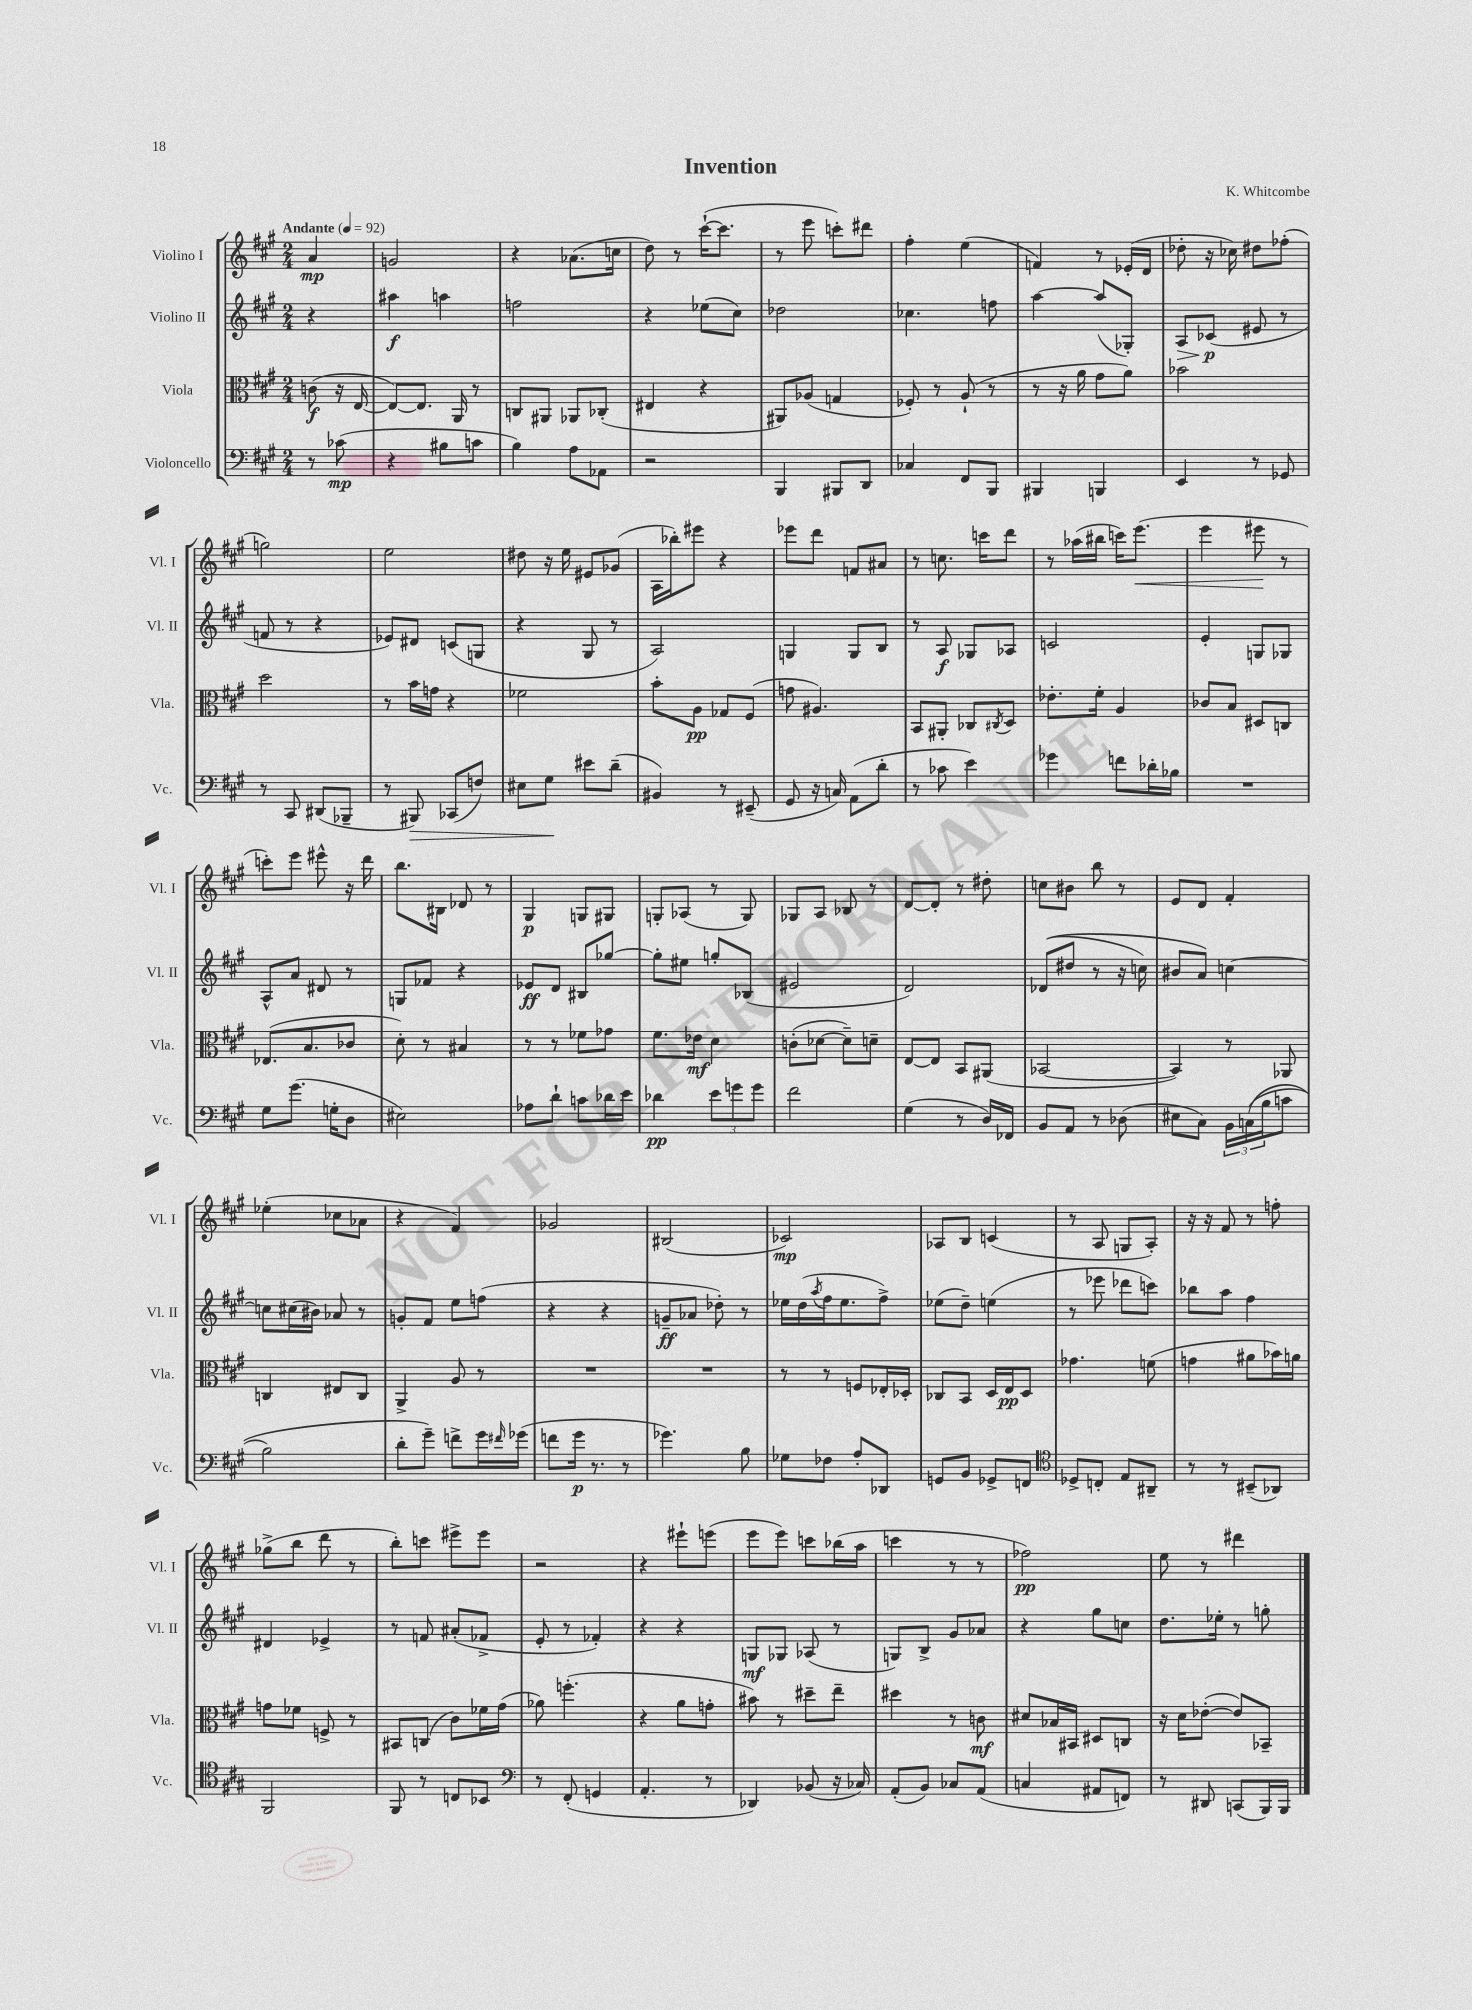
\header { title = "Invention" composer = "K. Whitcombe" }
<<
\new StaffGroup <<
\new Staff = "s0" \with { instrumentName = "Violino I" shortInstrumentName = "Vl. I" } {
    \clef treble \key a \major \numericTimeSignature \time 2/4 \partial 4 \tempo "Andante" 4 = 92
    a'4\mp |
    g'2 |
    r4 aes'8.( c''16 |
    d''8) r8 cis'''16~-!( cis'''8. |
    r8 e'''8 c'''8-.) dis'''8 |
    fis''4-. e''4( |
    f'4) r8 ees'16-.( d'16 |
    des''8-. r16 ces''16) dis''8 fes''8-.( |
    g''2) |
    e''2 |
    dis''8 r16 e''16 eis'8 ges'8( |
    a16 bes''16-.) eis'''8 r4 |
    ees'''8 d'''8 f'8 ais'8 |
    r8 c''8. c'''16 d'''8 |
    r8 aes''16( bis''16 c'''16) e'''8.\<( |
    e'''4 eis'''8\! r8 |
    c'''8-.) e'''8 eis'''8-^ r16 d'''16 |
    b''8. bis16 des'8 r8 |
    gis4\p g8 gis8 |
    g8-. aes8( r8 g8) |
    ges8 a8 bes8 r8 |
    d'8~ d'8-. r8 dis''8-. |
    c''8 bis'8 b''8 r8 |
    e'8 d'8 fis'4-. |
    ees''4-.( ces''8 aes'8 |
    r4 fis'4) |
    ges'2 |
    bis2( |
    ces'2\mp) |
    aes8 b8 c'4( |
    r8 a8 g8 a8-.) |
    r16 r16 fis'8 r8 f''8-. |
    ges''8->( b''8 d'''8 r8 |
    b''8-.) c'''8 eis'''8-> eis'''8 |
    r2 |
    r4 eis'''8-! e'''8( |
    e'''8 e'''8) c'''8 bes''16( a''16 |
    c'''4 r8 r8 |
    fes''2\pp) |
    e''8 r8 dis'''4 \bar "|." |
}
\new Staff = "s1" \with { instrumentName = "Violino II" shortInstrumentName = "Vl. II" } {
    \clef treble \key a \major \numericTimeSignature \time 2/4 \partial 4
    r4 |
    ais''4\f a''4 |
    f''2 |
    r4 ees''8( cis''8) |
    des''2 |
    ces''4. f''8 |
    a''4~ a''8( ges8-.) |
    a8\> ces'8\p\!( eis'8 r8 |
    f'8 r8 r4 |
    ees'8) dis'8 c'8( g8 |
    r4 gis8 r8 |
    a2) |
    g4 g8 b8 |
    r8 a8\f ges8 aes8 |
    c'2 |
    e'4-. g8 ges8 |
    a8-^ a'8 dis'8 r8 |
    g8 fes'8 r4 |
    ees'8\ff d'8 bis8 ges''8~ |
    ges''8-. eis''8 g''8-. bes8( |
    eis'2 |
    d'2) |
    des'8(\( dis''8 r8 r16 c''16) |
    bis'8 a'8\) c''4~ |
    c''8 cis''16( bis'16) aes'8 r8 |
    g'8-. fis'8 e''8 f''8( |
    r4 r4 |
    g'8--\ff aes'8 des''8-.) r8 |
    ees''16 d''16( \acciaccatura { a''8 } fis''16 ees''8. fis''8->) |
    ees''8( d''8--) e''4( |
    r8 ees'''8 des'''8 c'''8) |
    bes''8 a''8 fis''4 |
    dis'4 ees'4-> |
    r8 f'8 ais'8-.( fes'8-> |
    e'8-. r8 fes'4-.) |
    r4 r4 |
    g8\mf ges8 aes8( r8 |
    g8) b8-> gis'8 aes'8 |
    r4 gis''8 c''8 |
    d''8. ees''16-. r8 g''8-. \bar "|." |
}
\new Staff = "s2" \with { instrumentName = "Viola" shortInstrumentName = "Vla." } {
    \clef alto \key a \major \numericTimeSignature \time 2/4 \partial 4
    c'8\f( r16 e16~ |
    e8~) e8. a,16 r8 |
    c8 ais,8 aes,8 ces8-.( |
    eis4 r4 |
    ais,8) aes8( g4 |
    fes8-.) r8 a8-!( r8 |
    r8 r16 a'16 gis'8 a'8) |
    bes'2 |
    d''2 |
    r8 b'16 g'16 r4 |
    fes'2 |
    b'8-. a8\pp ges8 fis8( |
    g'8 ais4.) |
    b,8 ais,8-. ces8 \acciaccatura { cis8 } d8 |
    ees'8.-. fis'16-. a4 |
    ces'8 b8 dis8 c8 |
    ees8.( b8. ces'8 |
    d'8-.) r8 bis4 |
    r8 r8 fes'8 ges'8 |
    fis'8. ees'16\mf d'4 |
    c'8-.( des'8~ des'8--) d'8-- |
    e8~ e8 b,8 ais,8( |
    bes,2~ |
    bes,4) r8 aes,8 |
    c4 eis8 c8 |
    a,4-> a8 r8 |
    R2 |
    R2 |
    r8 r8 f8 ees16-. des16-. |
    ces8 b,8 d16 e16\pp d8 |
    ges'4. f'8( |
    g'4 ais'8 bes'16) a'16 |
    g'8 fes'8 f8-> r8 |
    bis,8 c8( cis'8) fes'16 gis'16( |
    aes'8) f''4.-.( |
    r4 a'8 g'8-. |
    bis'8) r8 dis''8-- e''8-- |
    dis''4 r8 c'8\mf |
    dis'8 bes16 bis,16 dis8 c8 |
    r16 d'16 ees'8~-.( ees'8) bes,8-- \bar "|." |
}
\new Staff = "s3" \with { instrumentName = "Violoncello" shortInstrumentName = "Vc." } {
    \clef bass \key a \major \numericTimeSignature \time 2/4 \partial 4
    r8 ces'8\mp( |
    r4 bis8 c'8 |
    b4) a8 aes,8 |
    r2 |
    b,,4 bis,,8 d,8 |
    ces4 fis,8 b,,8 |
    bis,,4 b,,4 |
    e,4 r8 ges,8 |
    r8 cis,8 dis,8( bes,,8-- |
    r8 bis,,8\>) ces,8( f8) |
    eis8 gis8\! eis'8 d'8--( |
    bis,4) r8 eis,8--( |
    gis,8 r16 c16) a,8( d'8-. |
    r8 ces'8 e'4) |
    ges'4 f'8 des'16-. bes16 |
    R2 |
    gis8 gis'8.( g16-. d8 |
    eis2) |
    aes8 d'8-! c'8 des'16 e'16 |
    des'4\pp \tuplet 3/2 { e'8 g'8 g'8 } |
    fis'2 |
    gis4( r8 d16) fes,16 |
    b,8 a,8 r8 des8( |
    eis8 cis8) \tuplet 3/2 { b,16 c16(\( b16 } c'8 |
    b2) |
    d'8-. gis'8--\) f'8-> gis'16 \grace { fis'16 } ges'16( |
    f'8 gis'16\p r8. r8 |
    ges'4.) b8 |
    ges8 fes8 a8-. des,8 |
    g,8 b,8 ges,8-> f,8 |
    \clef tenor des8-> c8-. e8 ais,8-- |
    r8 r8 bis,8--( aes,8) |
    fis,2 |
    fis,8 r8 c8 bes,8 |
    \clef bass r8 fis,8-.( g,4 |
    a,4.-. r8 |
    des,4) bes,8( r16 ces16) |
    a,8-.( b,8) ces8 a,8( |
    c4 ais,8 f,8) |
    r8 dis,8 c,8( b,,16) b,,16 \bar "|." |
}
>>
>>
\layout { \context { \Score \remove "Bar_number_engraver" } }
